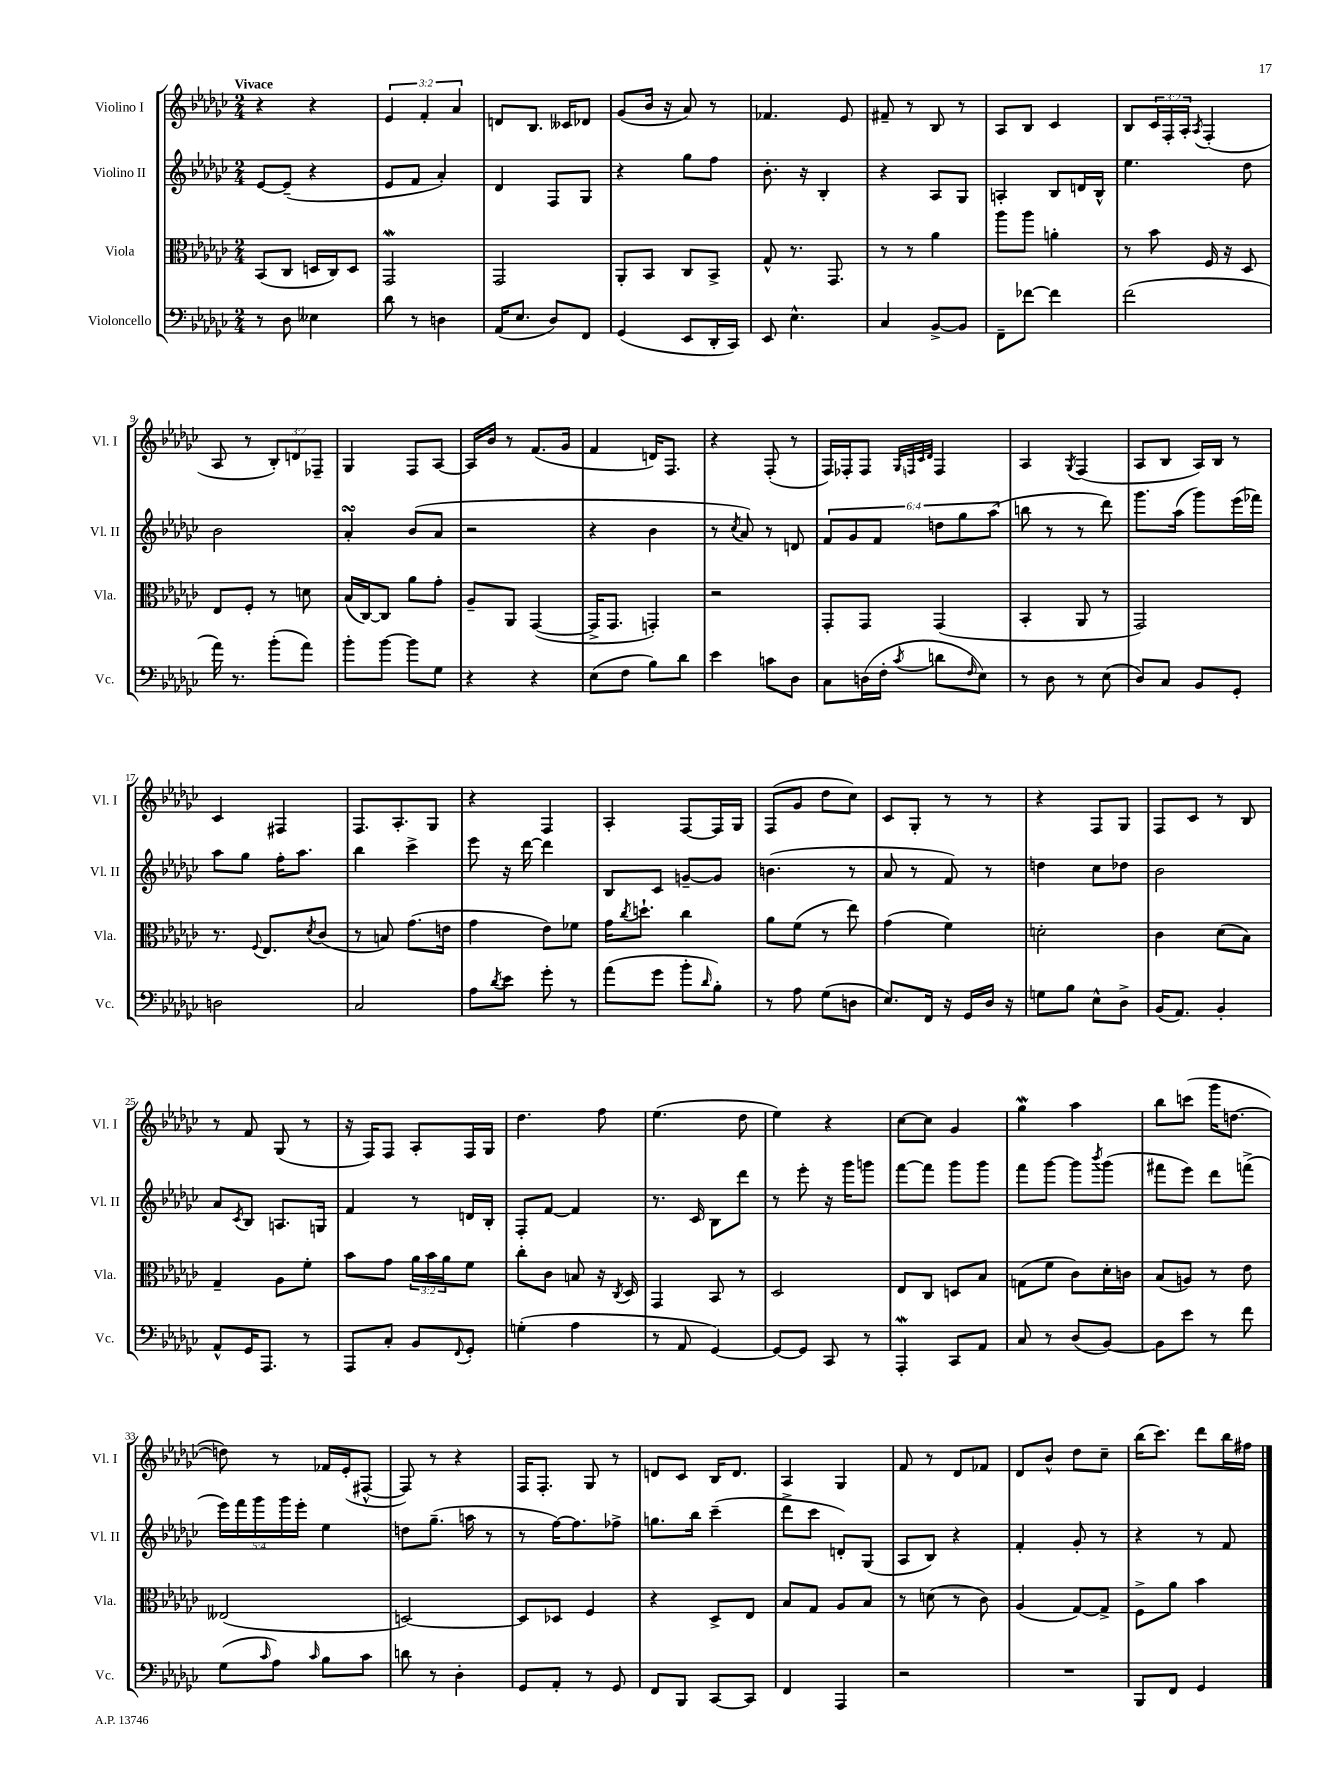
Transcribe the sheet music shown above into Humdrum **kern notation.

**kern	**kern	**kern	**kern
*part4	*part3	*part2	*part1
*staff4	*staff3	*staff2	*staff1
*I"Violoncello	*I"Viola	*I"Violino II	*I"Violino I
*I'Vc.	*I'Vla.	*I'Vl. II	*I'Vl. I
*clefF4	*clefC3	*clefG2	*clefG2
*k[b-e-a-d-g-c-]	*k[b-e-a-d-g-c-]	*k[b-e-a-d-g-c-]	*k[b-e-a-d-g-c-]
*M2/4	*M2/4	*M2/4	*M2/4
=1	=1	=1	=1
!	!	!	!LO:TX:a:B:t=Vivace
8r	(8BB-/L	[8e-/L	4r
8D-\	8C-/J	(8e-~/J]	.
4E--X\	16Dn/LL	4r	4r
.	16C-/J)	.	.
.	8D/J	.	.
=2	=2	=2	=2
8d-\	2GG-w/	8e-/L	6e-/
8r	.	8f/J	.
.	.	.	6f'/
4Dn\	.	4a-'/)	.
.	.	.	6a-/
=3	=3	=3	=3
(16AA-/KL	2GG-/	4d-/	8dn/L
8.E-/J	.	.	.
.	.	.	8.B-/J
8D-/L)	.	8F/L	.
.	.	.	16c--X/KL
8FF/J	.	8G-/J	8d-X/J
=4	=4	=4	=4
(4GG-/	8AA-'/L	4r	(8g-/L
.	8BB-/J	.	16b-/Jk
.	.	.	16r
8EE-/L	8C-/L	8gg-\L	8a-/)
16DD-'/L	8BB-^/J	8ff\J	8r
16CC-/JJ)	.	.	.
=5	=5	=5	=5
8EE-/	8G-^^/	8.b-'\	4.f-X/
4.E-^^\	8.r	.	.
.	.	16r	.
.	.	4B-'/	.
.	8.GG-/	.	.
.	.	.	8e-/
=6	=6	=6	=6
4C-/	8r	4r	8f#X~/
.	8r	.	8r
[8BB-^/L	4a-\	8A-/L	8B-/
8BB-/J]	.	8G-/J	8r
=7	=7	=7	=7
8FF~\L	8aa-\L	4An'/	8A-/L
[8f-X\J	8aa-\J	.	8B-/J
4f-\]	4an'\	8B-/L	4c-/
.	.	16dn/L	.
.	.	16B-^^/JJ	.
=8	=8	=8	=8
(2f\	8r	4.ee-\	8B-/L
.	8b-\	.	24c-/L
.	.	.	24F'/
.	.	.	24A-'/JJ
.	.	.	8qA-/
.	16F/	.	(4F'/
.	16r	.	.
.	8D-/	8dd-\	.
!!LO:LB:g=z
=9	=9	=9	=9
16a-\)	8E-/L	2b-\	8A-/
8.r	.	.	.
.	8F'/J	.	8r
(8b-'\L	8r	.	12B-'/L)
.	.	.	12dn/
8a-\J)	8dn\	.	.
.	.	.	12F-X~/J
=10	=10	=10	=10
8b-'\L	(16B-/LL	4a-sSSS'/	4G-/
.	[16C-/J)	.	.
[8b-\J	8C-/J]	.	.
8b-\L]	8a-\L	(8b-/L	8F/L
8G-\J	8g-'\J	8a-/J	[8A-/J
=11	=11	=11	=11
4r	8A-~/L	2r	16A-/LL]
.	.	.	16b-/JJ
.	8AA-/J	.	8r
4r	([4GG-/	.	(8.f/L
.	.	.	16g-/Jk
=12	=12	=12	=12
(8E-\L	16GG-^/KL]	4r	4f/
.	8.GG-/J	.	.
8F\J	.	.	.
8B-\L)	4GGn'/)	4b-\	16dn/KL)
.	.	.	8.F/J
8d-\J	.	.	.
=13	=13	=13	=13
4e-\	2r	8r	4r
.	.	8qcc-/	.
.	.	8a-/)	.
8cn\L	.	8r	(8F'/
8D-\J	.	8dn/	8r
=14	=14	=14	=14
8C-\L	8GG-'/L	12f/L	16F/LL)
.	.	.	16F-X'/J
.	.	12g-/	.
(16Dn\L	8GG-/J	.	8F-/J
.	.	12f/J	.
16F'\JJ	.	.	.
.	.	.	32qqG-/LLL
.	.	.	32qqFn/
.	.	.	32qqc-/
8qc-/	.	.	32qqd-/JJJ
8dn\L	(4GG-/	12ddn\L	4F/
.	.	12gg-\	.
16qqF/	.	.	.
8E-\J)	.	.	.
.	.	(12aa-\J	.
=15	=15	=15	=15
8r	4BB-'/	8bbn\	4A-/
8D-\	.	8r	.
.	.	.	8qG-/
8r	8AA-/	8r	(4F/
(8E-\	8r	8ddd-\)	.
=16	=16	=16	=16
8D-/L)	2GG-/)	8.ggg-\L	8A-/L
8C-/J	.	.	8B-/J
.	.	(16aa-\Jk	.
8BB-/L	.	8ggg-\L)	16A-/LL)
.	.	.	16B-/JJ
8GG-'/J	.	(16eee-\L	8r
.	.	16fff-X\JJ)	.
!!LO:LB:g=z
=17	=17	=17	=17
2Dn\	8.r	8aa-\L	4c-/
.	.	8gg-\J	.
.	8qqF/	.	.
.	8.E-/L	.	.
.	.	16ff'\KL	4F#X/
.	.	8.aa-\J	.
.	8qd-/	.	.
.	(8c-/J	.	.
=18	=18	=18	=18
2C-/	8r	4bb-\	8.F/L
.	8Bn/)	.	.
.	.	.	8.A-'/
.	(8.g-\L	4ccc-^\	.
.	.	.	8G-/J
.	16en\Jk	.	.
=19	=19	=19	=19
8A-\L	4g-\	8eee-\	4r
8qd-/	.	.	.
8e-\J	.	16r	.
.	.	[16ddd-\	.
8g-'\	8e-\L)	4ddd-\]	4F/
8r	8f-X\J	.	.
=20	=20	=20	=20
(8a-\L	16g-\KL	8B-/L	4A-'/
.	8qcc-/	.	.
.	8.ddn`\J	.	.
8g-\J	.	8c-/J	.
8b-'\L	4cc-\	[8gn~/L	[8F/L
16qqd-/	.	.	.
8B-'\J)	.	8g/J]	16F/L]
.	.	.	16G-/JJ
=21	=21	=21	=21
8r	8a-\L	(4.bn\	(8F/L
8A-\	(8f\J	.	8g-/J
(8G-\L	8r	.	8dd-\L
8Dn\J	8ee-\)	8r	8cc-\J)
=22	=22	=22	=22
8.E-/L)	(4g-\	8a-/	8c-/L
.	.	8r	8G-'/J
16FF/Jk	.	.	.
16r	4f\)	8f/)	8r
16GG-/LL	.	.	.
16D-/JJ	.	8r	8r
16r	.	.	.
=23	=23	=23	=23
8Gn\L	2dn'\	4ddn\	4r
8B-\J	.	.	.
8E-^^\L	.	8cc-\L	8F/L
8D-^\J	.	8dd-X\J	8G-/J
=24	=24	=24	=24
(16BB-/KL	4c-\	2b-\	8F/L
8.AA-/J)	.	.	.
.	.	.	8c-/J
4BB-'/	(8d-\L	.	8r
.	8B-\J)	.	8B-/
!!LO:LB:g=z
=25	=25	=25	=25
8AA-^^/L	4G-~/	8a-/L	8r
.	.	8qc-/	.
16GG-/K	.	8B-/J	8f/
8.AAA-/J	.	.	.
.	8A-\L	8.An/L	(8G-/
8r	8f'\J	.	8r
.	.	16Gn/Jk	.
=26	=26	=26	=26
8AAA-/L	8b-\L	4f/	16r
.	.	.	16F/KL)
8C-'/J	8g-\J	.	8F/J
8BB-/L	24a-\LL	8r	8A-'/L
.	24b-\	.	.
.	24a-\J	.	.
8qqFF/	.	.	.
8GG-'/J	8f\J	16dn/LL	16F/L
.	.	16B-'/JJ	16G-/JJ
=27	=27	=27	=27
(4Gn'\	8cc-'\L	8F'/L	4.dd-\
.	8c-\J	[8f/J	.
4A-\	8Bn/	4f/]	.
.	16r	.	8ff\
.	8qC-/	.	.
.	16D-/	.	.
=28	=28	=28	=28
8r	4GG-/	8.r	(4.ee-\
8AA-/	.	.	.
.	.	16c-/	.
[4GG-/)	8BB-/	8B-\L	.
.	8r	8ddd-\J	8dd-\
=29	=29	=29	=29
8GG-/L_	2D-/	8r	4ee-\)
8GG-/J]	.	8eee-'\	.
8CC-/	.	16r	4r
.	.	16ggg-\KL	.
8r	.	8gggn\J	.
=30	=30	=30	=30
4AAA-W'/	8E-/L	[8fff\L	[8cc-\L
.	8C-/J	8fff\J]	8cc-\J]
8CC-/L	8Dn/L	8ggg-\L	4g-/
8AA-/J	8B-/J	8ggg-\J	.
=31	=31	=31	=31
8C-/	(8Gn\L	8fff\L	4gg-w\
8r	8f\J	[8ggg-\J	.
(8D-/L	8c-\L)	8ggg-\L]	4aa-\
.	.	8qbbb-/	.
[8BB-/J)	16d-'\L	(8ggg-\J	.
.	16cn\JJ	.	.
=32	=32	=32	=32
8BB-\L]	(8B-/L	8fff#X\L	8bb-\L
8e-\J	8An/J)	8eee-\J)	(8cccn\J
8r	8r	8ddd-\L	16ggg-\KL
.	.	.	[8.ddn\J
8f\	8e-\	(8fffn^\J	.
!!LO:LB:g=z
=33	=33	=33	=33
(8G-\L	(2E--X/	20eee-\LL)	8ddn\])
.	.	20fff\	.
.	.	20ggg-\	.
16qqc-/	.	.	.
8A-\J)	.	.	8r
.	.	20ggg-\	.
.	.	20eee-'\JJ	.
16qqc-/	.	.	.
8B-\L	.	4ee-\	16f-X/LL
.	.	.	(16e-'/J
8c-\J	.	.	[8F#X^^/J
=34	=34	=34	=34
8dn\	[2Dn/)	8ddn\L	8F#/])
8r	.	(8.gg-~\J	8r
4D-'\	.	.	4r
.	.	16aan\	.
.	.	8r	.
=35	=35	=35	=35
8GG-/L	8D/L]	8r	16F/KL
.	.	.	8.F'/J
8AA-'/J	8D-X/J	[16ff\KL)	.
.	.	8.ff\]	.
8r	4F/	.	8G-/
8GG-/	.	8ff-X^\J	8r
=36	=36	=36	=36
8FF/L	4r	8.ggn\L	8dn/L
8BBB-/J	.	.	8c-/J
.	.	16bb-\Jk	.
[8CC-/L	8D-^/L	(4ccc-~\	16B-/KL
.	.	.	8.d/J
8CC-/J]	8E-/J	.	.
=37	=37	=37	=37
4FF/	8B-/L	8ddd-^\L	4A-/
.	8G-/J	8ccc-\J	.
4AAA-/	8A-/L	8dn'/L)	4G-/
.	8B-/J	(8G-/J	.
=38	=38	=38	=38
2r	8r	8A-/L	8f/
.	(8dn\	8B-/J)	8r
.	8r	4r	8d-/L
.	8c-\)	.	8f-X/J
=39	=39	=39	=39
2r	(4A-/	4f'/	8d-/L
.	.	.	8b-^^/J
.	[8G-/L)	8g-'/	8dd-\L
.	8G-^/J]	8r	8cc-~\J
=40	=40	=40	=40
8BBB-/L	8F^\L	4r	(16bb-\KL
.	.	.	8.ccc-\J)
8FF/J	8a-\J	.	.
4GG-/	4b-\	8r	8ddd-\L
.	.	8f/	16bb-\L
.	.	.	16ff#X\JJ
==	==	==	==
*-	*-	*-	*-
